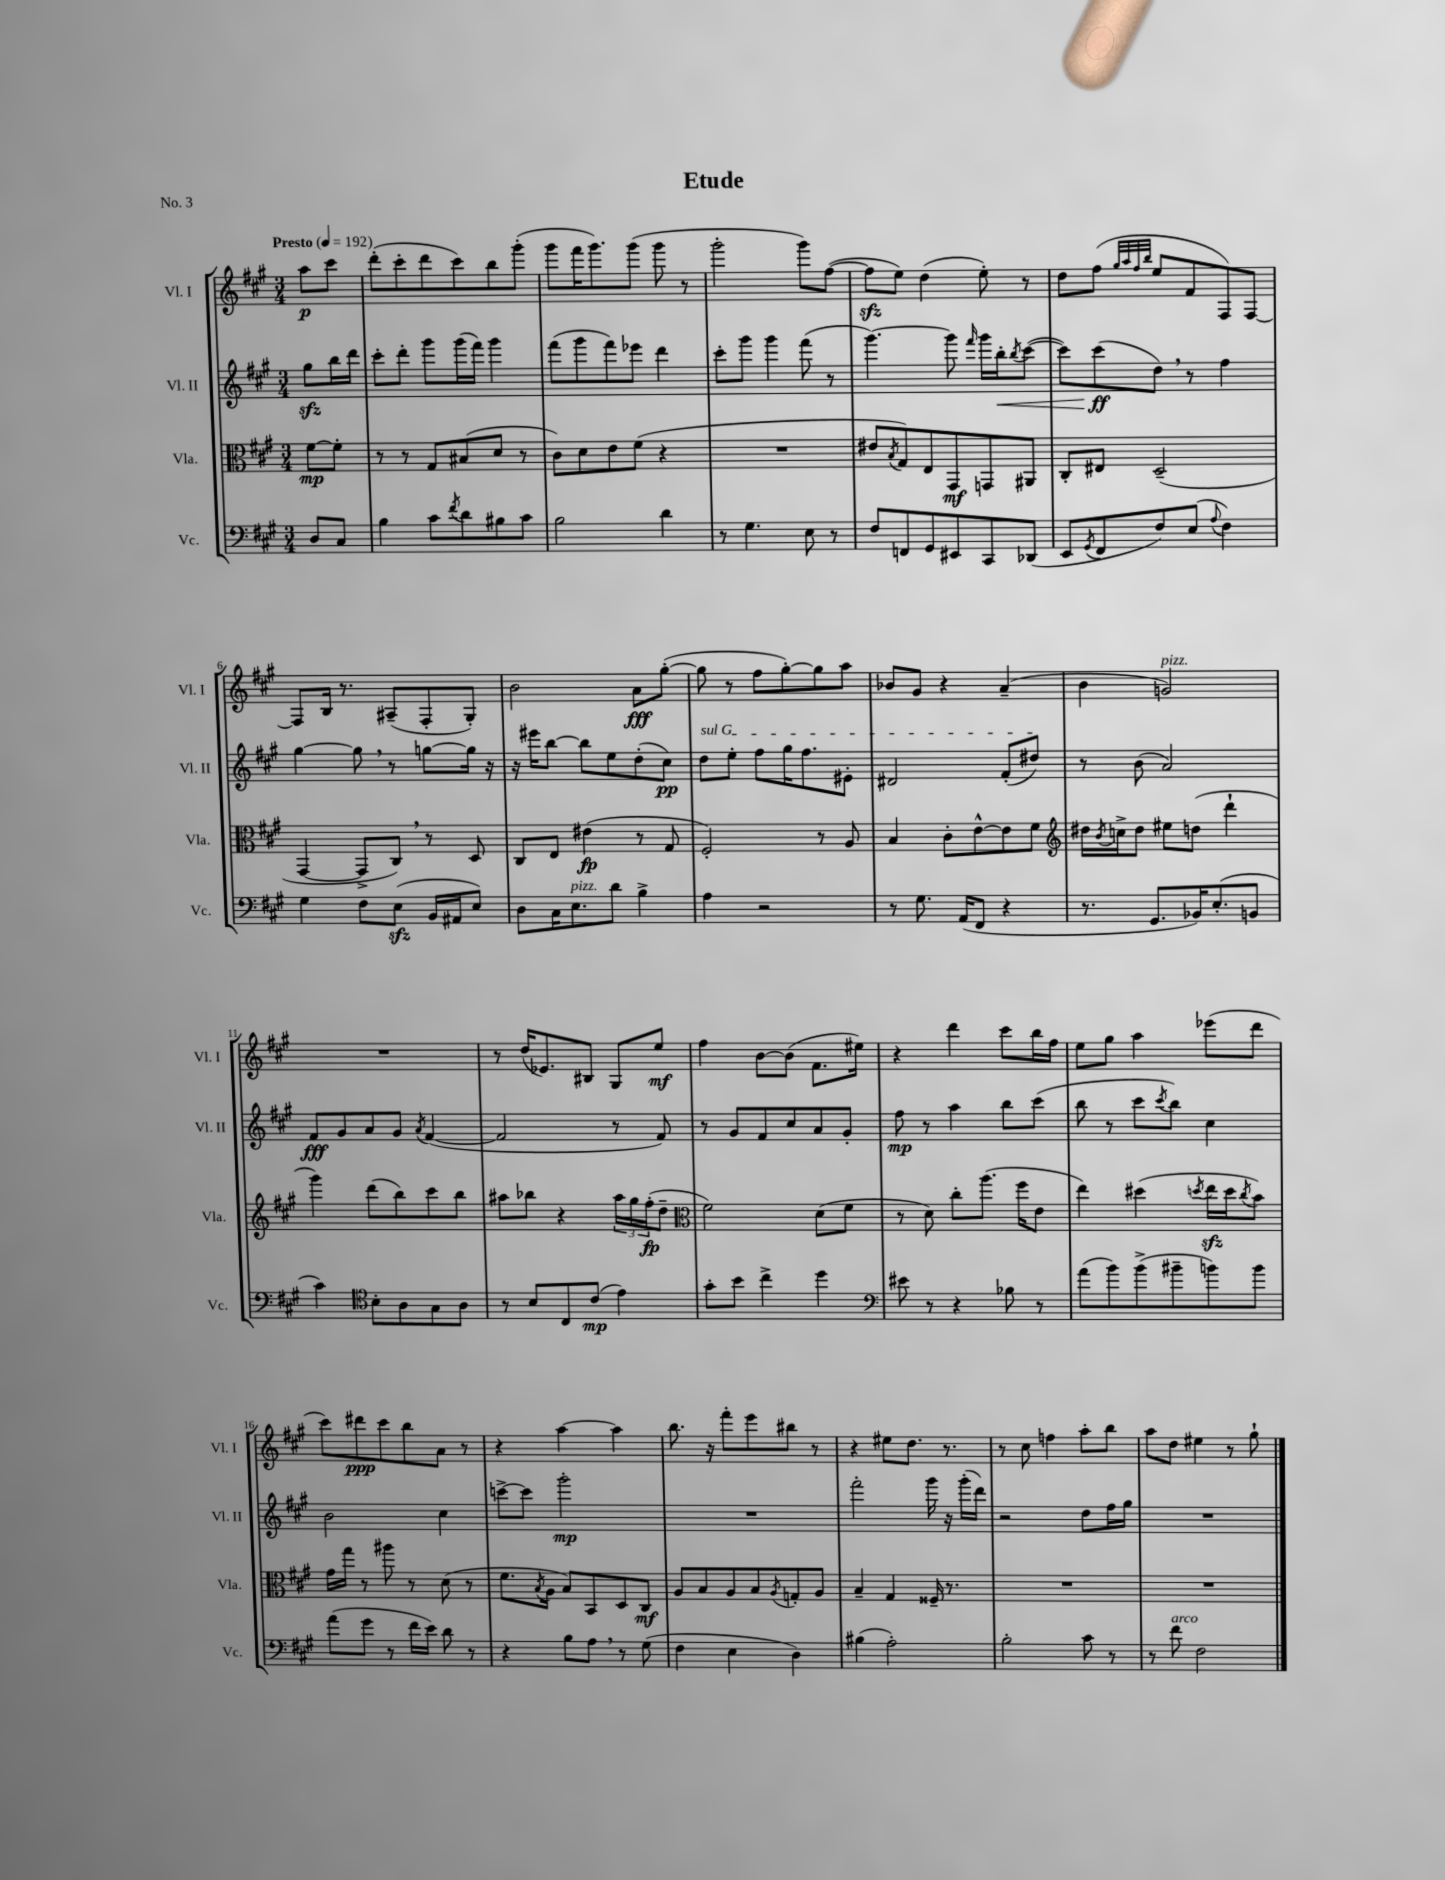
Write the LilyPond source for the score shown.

\header { title = "Etude" piece = "No. 3" }
<<
\new StaffGroup <<
\new Staff = "s0" \with { instrumentName = "Vl. I" shortInstrumentName = "Vl. I" } {
    \clef treble \key a \major \numericTimeSignature \time 3/4 \partial 4 \tempo "Presto" 4 = 192
    a''8\p cis'''8 |
    d'''8-.( cis'''8-. d'''8 cis'''8) b''8 gis'''8-.( |
    gis'''8 fis'''16 gis'''8.) gis'''8( gis'''8 r8 |
    gis'''2-. gis'''8) fis''8~( |
    fis''8\sfz e''8) d''4( e''8-.) r8 |
    d''8 fis''8( \grace { gis''32 a''32 fis''32 b''32 } e''8 fis'8 fis8) fis8~ |
    fis8 b16 r8. ais8--( fis8-. gis8-.) |
    b'2 a'8\fff gis''8~-.( |
    gis''8 r8 fis''8 gis''8~-.) gis''8 a''8 |
    bes'8 gis'8 r4 a'4--( |
    b'4 g'2^\markup { \italic "pizz." }) |
    R2. |
    r8 d''16( ees'8.) bis8 gis8 e''8\mf |
    fis''4 b'8~ b'8( fis'8. eis''16) |
    r4 d'''4 cis'''8 b''16 fis''16 |
    e''8 gis''8 a''4 ees'''8( d'''8 |
    cis'''8) dis'''8\ppp cis'''8 b''8 a'8 r8 |
    r4 a''4~ a''4 |
    b''8. r16 fis'''8-. e'''8 bis''8 r8 |
    r4 eis''8 d''8. r8. |
    r8 cis''8 f''4 a''8-. b''8 |
    a''8 d''8 eis''4 r8 gis''8-! \bar "|." |
}
\new Staff = "s1" \with { instrumentName = "Vl. II" shortInstrumentName = "Vl. II" } {
    \clef treble \key a \major \numericTimeSignature \time 3/4 \partial 4
    gis''8\sfz b''16 d'''16 |
    cis'''8-. d'''8-. gis'''8 gis'''16( fis'''16) gis'''4 |
    fis'''8( gis'''8 fis'''8) ees'''8 d'''4 |
    cis'''8-. gis'''8 gis'''4 fis'''8( r8 |
    gis'''4.~) gis'''8 \grace { fis'''16 } gis'''16 b''16-.\< \acciaccatura { b''8 } cis'''8~( |
    cis'''8) cis'''8\ff\!( d''8) \breathe r8 fis''4 |
    gis''4~ gis''8 \breathe r8 g''8~ g''16 r16 |
    r16 eis'''16 b''8~ b''8 e''8 d''8-.( cis''8\pp) |
    \once \override TextSpanner.bound-details.left.text = \markup { \italic "sul G" } d''8\startTextSpan e''8-. fis''8 gis''16 fis''8. eis'8-. |
    dis'2 fis'8-.( dis''8\stopTextSpan) |
    r8 b'8( a'2) |
    fis'8\fff gis'8 a'8 gis'8 \acciaccatura { a'8 } fis'4~( |
    fis'2 r8 fis'8) |
    r8 gis'8 fis'8 cis''8 a'8 gis'8-. |
    fis''8\mp r8 a''4 b''8 cis'''8( |
    b''8 r8 cis'''8 \acciaccatura { cis'''8 } b''8) cis''4 |
    b'2 cis''4 |
    c'''8~-> c'''8 gis'''2-.\mp |
    R2. |
    fis'''2-. gis'''16 r16 gis'''16-.( d'''16) |
    r2 d''8 fis''16 gis''16 |
    R2. \bar "|." |
}
\new Staff = "s2" \with { instrumentName = "Vla." shortInstrumentName = "Vla." } {
    \clef alto \key a \major \numericTimeSignature \time 3/4 \partial 4
    fis'8~\mp fis'8-. |
    r8 r8 gis8 bis8( d'8 r8 |
    cis'8) d'8 e'8 fis'8( r4 |
    R2. |
    eis'8 \acciaccatura { b8 } gis8) e8 gis,8\mf g,8 ais,8 |
    cis8-. eis8 d2--( |
    gis,4~ gis,8-> cis8) \breathe r8 d8 |
    cis8 e8 eis'4\fp( r8 gis8 |
    fis2-.) r8 a8 |
    b4 cis'8-. e'8~-^ e'8 fis'8 |
    \clef treble dis''16 \acciaccatura { b'8 } c''16-> dis''8 eis''8 d''8( d'''4-! |
    gis'''4) d'''8( b''8) cis'''8 b''8 |
    ais''8 bes''8 r4 \tuplet 3/2 { ais''16 gis''16 fis''16-.\fp( } d''8-- |
    \clef alto fis'2) d'8( fis'8 |
    r8 d'8) cis''8-. a''8.( fis''16 e'8 |
    e''4) dis''4( \acciaccatura { d''8 } e''16\sfz d''16 \acciaccatura { cis''8 } b'8) |
    gis'16 gis''16 r8 ais''8 r8 d'8( r8 |
    fis'8. \acciaccatura { b8 } a16 b8) b,8 d8 cis8\mf |
    a8 b8 a8 b8 \acciaccatura { a8 } g8-. a8 |
    b4-- gis4 fisis16-- r8. |
    R2. |
    R2. \bar "|." |
}
\new Staff = "s3" \with { instrumentName = "Vc." shortInstrumentName = "Vc." } {
    \clef bass \key a \major \numericTimeSignature \time 3/4 \partial 4
    d8 cis8 |
    b4 cis'8 \acciaccatura { fis'8 } d'8 bis8 cis'8 |
    b2 d'4 |
    r8 gis4. e8 r8 |
    fis8 f,8 gis,8 eis,8 cis,8 des,8( |
    e,8 \acciaccatura { gis,8 } fis,8 fis8) e8( \appoggiatura { a8 } fis4) |
    gis4 fis8 e8\sfz( b,16 ais,16 e8) |
    d8 cis16 e8.^\markup { \italic "pizz." } d'8 b4-> |
    a4 r2 |
    r8 gis8. a,16( fis,8 r4 |
    r8. gis,8. bes,16) e8.-.( b,8 |
    cis'4) \clef tenor b8-. a8 gis8 a8 |
    r8 b8 cis8 cis'8\mp( e'4) |
    gis'8-. b'8 cis''4-> d''4 |
    \clef bass eis'8 r8 r4 bes8 r8 |
    a'8( b'8) b'8->( bis'8-- b'8) b'8 |
    a'8( gis'8 r8 fis'16 e'16) d'8 r8 |
    r4 b8 a8 \breathe r8 gis8( |
    fis4 e4 d4) |
    bis4( a2-.) |
    b2-. cis'8 r8 |
    r8 fis'8^\markup { \italic "arco" } fis2 \bar "|." |
}
>>
>>
